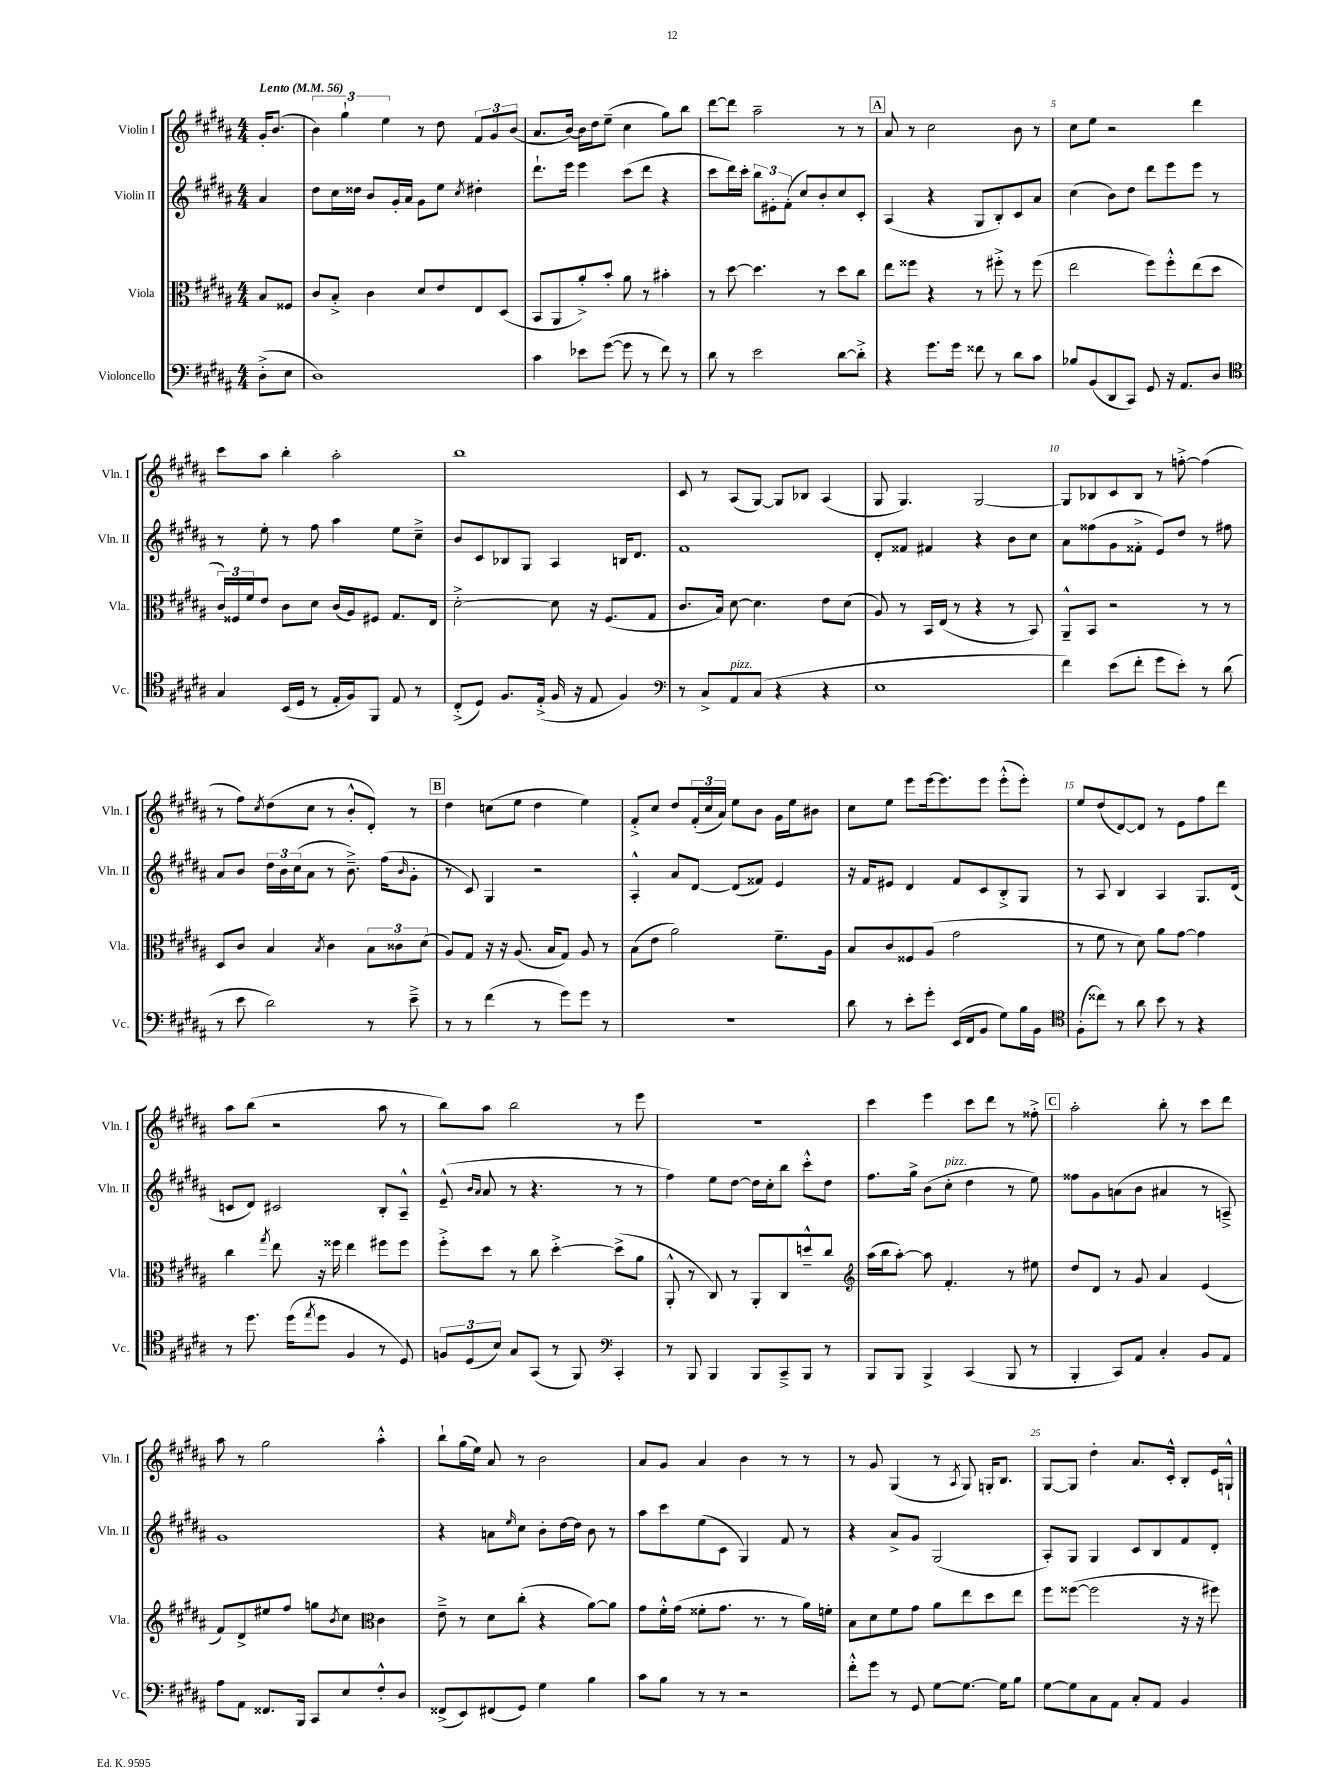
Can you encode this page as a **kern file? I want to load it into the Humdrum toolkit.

**kern	**kern	**kern	**kern
*staff4	*staff3	*staff2	*staff1
*clefF4	*clefC3	*clefG2	*clefG2
*k[f#c#g#d#a#]	*k[f#c#g#d#a#]	*k[f#c#g#d#a#]	*k[f#c#g#d#a#]
*M4/4	*M4/4	*M4/4	*M4/4
*MM56	*MM56	*MM56	*MM56
(8D#'^	8B	4a#	16g#'
.	.	.	(8.b
8E	8F##	.	.
=	=	=	=
1D#)	8c#	8dd#	6b)
.	8B'^	16cc#	.
.	.	.	6gg#`
.	.	16dd##	.
.	4c#	8b	.
.	.	.	6ee
.	.	16g#'	.
.	.	16a#	.
.	8d#	8g#	8r
.	8e	8ee	8dd#
.	.	8qcc#	.
.	8E	4dd#'	12f#
.	.	.	12g#
.	(8D#	.	.
.	.	.	(12b
=	=	=	=
4c#	8BB	8.ddd#`	8.a#
.	8AA#	.	.
.	.	16eee	[16b)
8e-	8a#'^)	4eee	16b]
.	.	.	16dd#
([8g#	8b'	.	(8ee~
8g#]	8a#	(8ccc#	4cc#
8r	8r	8ddd#	.
8f#)	4b#'	4r	8gg#)
8r	.	.	8bb
=	=	=	=
8d#	8r	8ccc#	[8ddd#
8r	[8dd#	16ddd#)	8ddd#]
.	.	16ccc#'	.
2e	4.dd#]	12bb	2aa#~
.	.	12e#'	.
.	.	(12f#'	.
.	.	8cc#)	.
.	8r	8b'	.
[8d#	8dd#	8cc#	8r
8d#'^]	8cc#	8c#'	8r
=	=	=	=
4r	8ee	(4A#	8a#
.	8ff##	.	8r
8.g#	4r	4r	2cc#
16g#	.	.	.
8f##	8r	8G#	.
8r	8ff#'^	8B')	.
8d#	8r	8c#	8b
8c#	(8ff#	8a#	8r
=	=	=	=
8B-	2ee	(4cc#	8cc#
(8BB	.	.	8ee
8DD#	.	8b)	2r
8CC#)	.	8dd#	.
8GG#	8ff#)	8ddd#	.
16r	8ff#'^^	8eee	.
8.AA#	.	.	.
.	(8ee	8eee	4ddd#
8D#	8dd#	8r	.
=	=	=	=
*clefC4	*	*	*
4G#	24c#)	8r	8ccc#
.	24F##	.	.
.	24f#	.	.
.	8e	8ee'	8aa#
(16BB	8c#	8r	4bb'
16D#	.	.	.
8r	8d#	8ff#	.
16E'	(16c#	4aa#	2aa#'
16F#)	16A#)	.	.
8FF#	8F#	.	.
8E	8.G#	8ee	.
8r	.	8cc#~^	.
.	16E	.	.
=	=	=	=
(8C#'^	[2d#'^	8b	1bb
8D#)	.	8c#	.
8.F#	.	8B-	.
.	.	8G#	.
(16E'^	.	.	.
16F#	8d#]	4A#	.
16r	.	.	.
8E	16r	.	.
.	(8.F#	.	.
4F#)	.	16B	.
.	.	8.d#	.
.	8G#	.	.
=	=	=	=
*clefF4	*	*	*
8r	8.c#	1f#	8c#
8C#^	.	.	8r
.	16B)	.	.
8AA#	[8d#	.	(8A#
(8C#	4.d#]	.	[8G#)
4r	.	.	8G#]
.	.	.	8B-
4r	8e	.	(4A#
.	(8d#	.	.
=	=	=	=
1E	8A#)	8d#'	8G#
.	8r	8f##	4.G#)
.	16BB	4f#	.
.	(16E	.	.
.	8r	.	.
.	4r	4r	[2G#
.	8r	8b	.
.	8BB)	8cc#	.
=	=	=	=
4f#)	8AA#~^^	8a#	8G#]
.	8BB	(8ff##	8B-
(8e	2r	8g#	8c#
8f#'	.	8f##'^	8B-
8g#	.	8e)	8r
8e')	.	8dd#	[8ff'^
8r	8r	8r	(4ff]
(8d#	8r	8ff#	.
=	=	=	=
8r	8D#	8a#	8r
8e	8c#	8b	8ff#)
.	.	.	8qcc#
2d#)	4B	24dd#	(8dd#
.	.	24b	.
.	.	(24cc#	.
.	.	8a#	8cc#
.	8qB	.	.
.	4c#	8r	8r
.	.	8.b~^)	8b'^^
8r	12B	.	8d#')
.	.	(16ff#	.
.	12c##	.	.
.	.	16qqb	.
8e~^	.	8g#'	8r
.	(12d#	.	.
=	=	=	=
8r	8A#)	8r	4dd#
8r	8G#	8c#)	.
(4f#	16r	4G#	(8cc
.	16r	.	.
.	(8.A#	.	8ee
8r	.	2r	4dd#
.	16B	.	.
8g#)	8G#)	.	.
8g#	8A#	.	4ee)
8r	8r	.	.
=	=	=	=
1r	(8B	4A#'^^	8f#'^
.	8e	.	8cc#
.	2a#)	8a#	8dd#
.	.	[8d#	(24f#'
.	.	.	24cc#
.	.	.	24a#)
.	.	(8d#]	8ee
.	.	8f##)	8b
.	8.f#~	4e	16g#
.	.	.	16ee
.	.	.	8b#
.	16A#	.	.
=	=	=	=
8d#	8B	16r	8cc#
.	.	16f#	.
8r	8c#	8e#	8ee
8e'	8F##	4d#	8eee
8g#'	(8A#	.	[16eee
.	.	.	8.eee]
(16EE	2g#	8f#	.
16FF#	.	.	.
8BB	.	8c#	8eee
8G#)	.	8B'^	(8eee'^^
16B	.	8G#	8eee')
16BB	.	.	.
=	=	=	=
*clefC4	*	*	*
(8F#'	8r	8r	8ee
8cc##)	8f#	8A#	(8dd#
8r	8r	4B	[8d#)
8a#	8d#)	.	8d#]
8b	8a#	4A#	8r
8r	[8g#	.	8e
4r	4g#]	8.G#	8ff#
.	.	.	8ddd#
.	.	(16d#	.
=	=	=	=
8r	4cc#	8c	8aa#
8.dd#	.	8d#)	(8bb
.	8qgg#	.	.
.	8ee	2c#	2r
(16dd#	.	.	.
8qee	.	.	.
8dd#	16r	.	.
.	16ff##	.	.
4F#	4ee	.	.
8r	8ff#	8B'	8aa#
8D#)	8ff#	8A#~^^	8r
=	=	=	=
12F	8ff#'^	(8e~^^	8bb)
(12D#	.	.	.
.	.	16qqb	.
.	.	16qqa#	.
.	8dd#	8a#	8aa#
12B)	.	.	.
8G#	8r	8r	2bb
(8GG#	8cc#	4.r	.
8r	[4dd#'^	.	.
8FF#)	.	.	.
*clefF4	*	*	*
4CC#'	(8dd#^]	8r	8r
.	8a#	8r	8eee
=	=	=	=
8r	8AA#'^^	4ff#)	1r
8BBB	8r	.	.
4BBB	8C#)	8ee	.
.	8r	[8dd#	.
8BBB	8AA#'	16dd#]	.
.	.	16cc#'	.
8CC#~^	8C#	8bb	.
8BBB	8dd~^^	8ccc#'^^	.
8r	8cc#	8dd#	.
=	=	=	=
*	*clefG2	*	*
8BBB	(16aa#	8.ff#	4ccc#
.	16bb	.	.
8BBB	[8aa#')	.	.
.	.	16gg#^	.
4BBB^	8aa#]	(8b	4eee
.	4.f#'	8cc#'	.
(4CC#	.	4dd#	8ccc#
.	.	.	8ddd#
8BBB	8r	8r	8r
8r	8ee#	8ee)	8ff##'^
=	=	=	=
4BBB'	8dd#	8ff##	2aa#'
.	8d#	8g#	.
8CC#)	8r	(8a	.
8AA#	8g#	8b	.
4C#'	4a#	4a#	8bb'
.	.	.	8r
8BB	(4e	8r	8ccc#
8AA#	.	8A~^)	8ddd#
=	=	=	=
8A#	8f#)	1g#	8aa#
8AA#	8d#^	.	8r
8.FF##	8ee#	.	2gg#
.	8ff#	.	.
16BBB	.	.	.
8CC#	8gg	.	.
.	8qb	.	.
8E	8cc#	.	.
*	*clefC3	*	*
8F#'^^	4c#	.	4aa#'^^
8D#	.	.	.
=	=	=	=
(8FF##^	8e~^	4r	8bb`
8EE)	8r	.	(16gg#
.	.	.	16ee)
(8FF#	8d#	8a	8a#
.	.	16qqee	.
8GG#)	(8cc#'	8cc#	8r
4G#	4r	8b'	2b
.	.	[16dd#	.
.	.	16dd#]	.
4B	[8a#)	8b	.
.	8a#]	8r	.
=	=	=	=
8c#	8g#	8aa#	8a#
8B	16f#'^^	8ccc#	8g#
.	(16g#	.	.
8r	8f##'	(8ee	4a#
8r	8.g#	8c#	.
2r	.	4G#)	4b
.	8.r	.	.
.	8r	8f#	8r
.	16a#)	8r	8r
.	16f'	.	.
=	=	=	=
8f#'^^	8B	4r	8r
8g#	8d#	.	8g#
8r	8f#	8a#^	(4G#
8GG#	8g#	8g#	.
[8G#	8a#	(2G#	8r
.	.	.	8qA#
8.G#_	8ee	.	8G#)
.	8dd#	.	16G'
16G#]	.	.	8.B
8B	8ee	.	.
=	=	=	=
[8G#	8ff#	8A#')	[8G#
8G#]	([8ff##	8G#	8G#]
8C#	2ff##]	4G#	4dd#'
8AA#	.	.	.
8C#'	.	8c#	8.a#
8AA#	.	8B	.
.	.	.	16c#'^^
4BB	16r	8f#	8B'
.	16r	.	.
.	8ff#)	8d#'	16e
.	.	.	16G`^^
==	==	==	==
*-	*-	*-	*-
